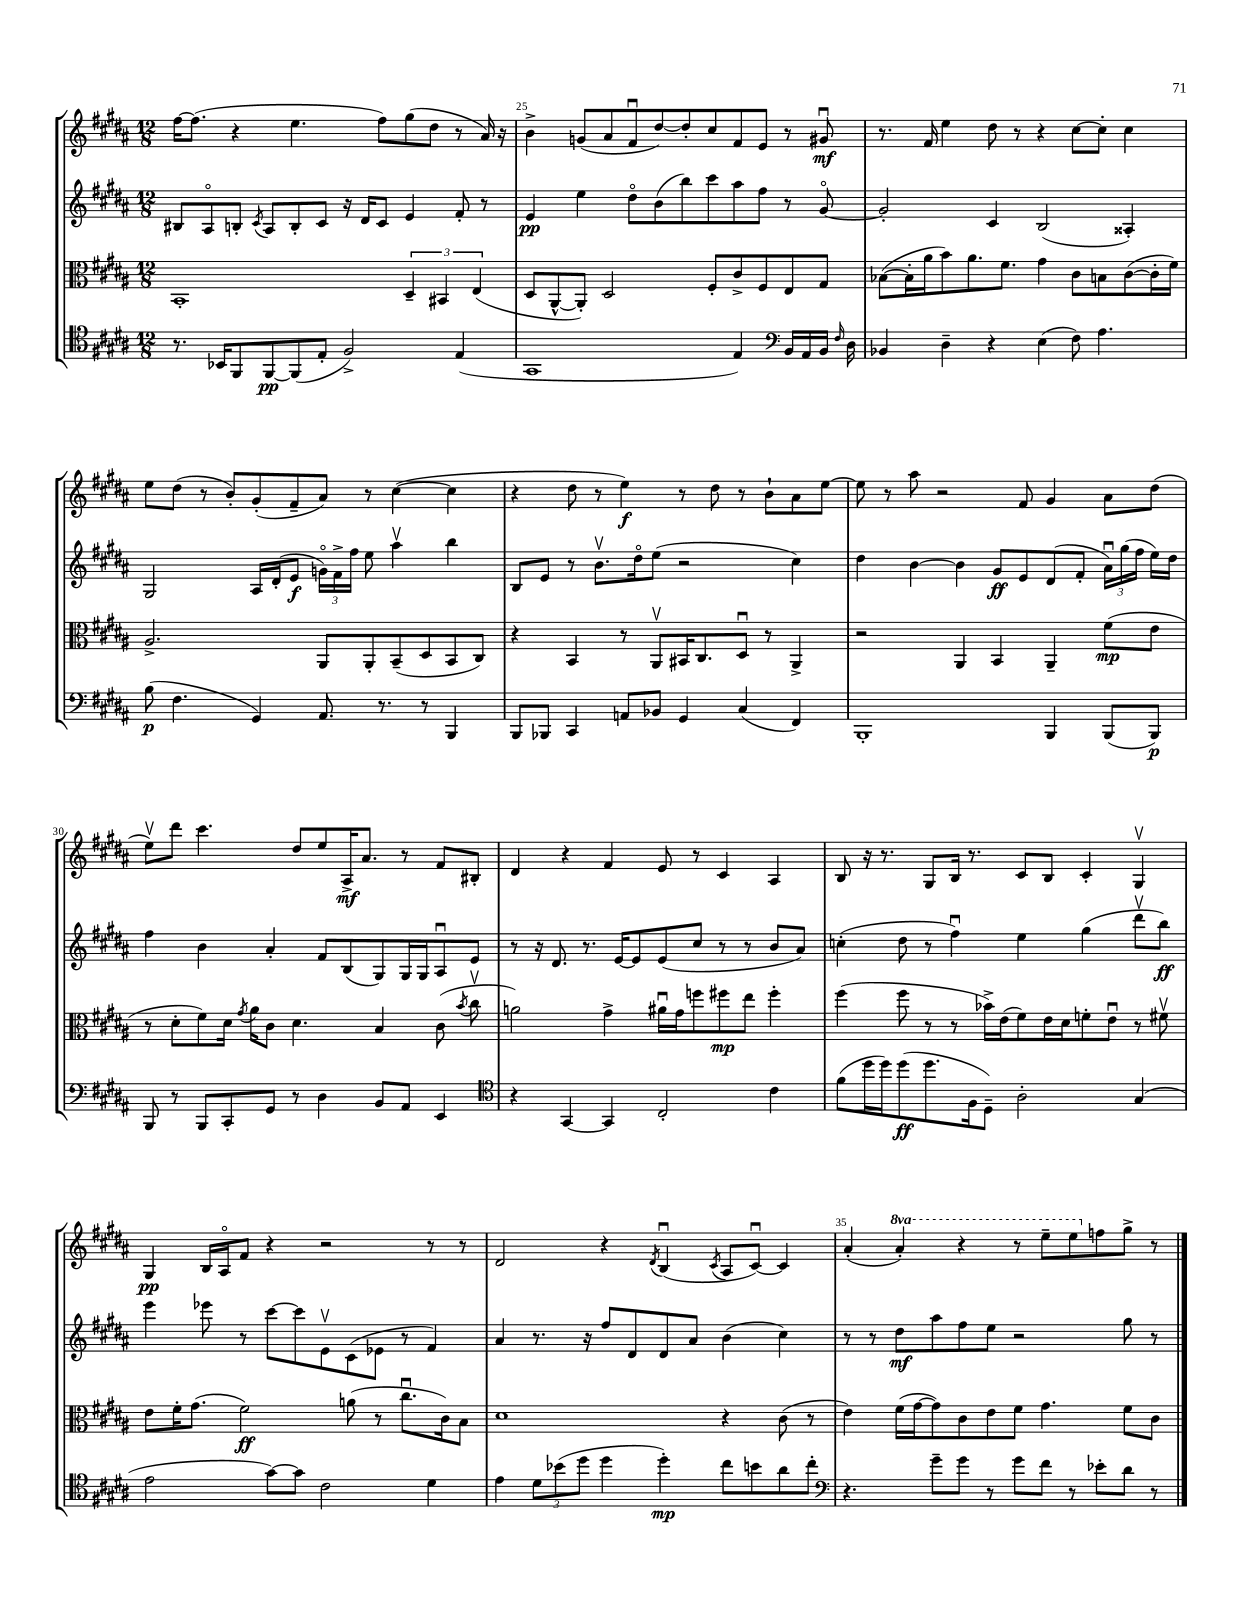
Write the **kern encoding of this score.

**kern	**dynam	**kern	**dynam	**kern	**dynam	**kern	**dynam
*part4	*part4	*part3	*part3	*part2	*part2	*part1	*part1
*staff4	*staff4	*staff3	*staff3	*staff2	*staff2	*staff1	*staff1
*clefC4	*	*clefC3	*	*clefG2	*	*clefG2	*
*k[f#c#g#d#a#]	*	*k[f#c#g#d#a#]	*	*k[f#c#g#d#a#]	*	*k[f#c#g#d#a#]	*
*M12/8	*	*M12/8	*	*M12/8	*	*M12/8	*
=24	=24	=24	=24	=24	=24	=24	=24
8.r	.	1BB'	.	8B#X/L	.	[16ff#\KL	.
.	.	.	.	.	.	(8.ff#\J]	.
.	.	.	.	8A#/	.	.	.
16BB-X/KL	.	.	.	.	.	.	.
8FF#/	.	.	.	8Bn'/J	.	4r	.
.	.	.	.	8qc#/	.	.	.
[8FF#/	pp	.	.	8A#/L	.	.	.
(8FF#/]	.	.	.	8B'/	.	4.ee\	.
8E'/J	.	.	.	8c#/J	.	.	.
2F#^/)	.	.	.	16r	.	.	.
.	.	.	.	16d#/KL	.	.	.
.	.	.	.	8c#/J	.	8ff#\L)	.
.	.	6D#~/	.	4e/	.	(8gg#\	.
.	.	.	.	.	.	8dd#\J	.
.	.	6BB#X/	.	.	.	.	.
(4E/	.	.	.	8f#'/	.	8r	.
.	.	(6E/	.	.	.	.	.
.	.	.	.	8r	.	16a#/)	.
.	.	.	.	.	.	16r	.
=25	=25	=25	=25	=25	=25	=25	=25
1GG#	.	8D#/L	.	4e/	pp	4b^\	.
.	.	[8AA#^^/	.	.	.	.	.
.	.	8AA#'/J])	.	4ee\	.	(8gn/L	.
.	.	2D#/	.	.	.	8a#/	.
.	.	.	.	8dd#\L	.	8f#u/	.
.	.	.	.	(8b\	.	[8dd#/)	.
.	.	.	.	8bb\)	.	8dd#'/]	.
.	.	8F#'/L	.	8ccc#\	.	8cc#/	.
4E/)	.	8c#^/	.	8aa#\	.	8f#/	.
.	.	8F#/	.	8ff#\J	.	8e/J	.
*clefF4	*	*	*	*	*	*	*
16BB/LL	.	8E/	.	8r	.	8r	.
16AA#/	.	.	.	.	.	.	.
16BB/JJ	.	8G#/J	.	[8g#/	.	8g#Xu/	mf
16qqF#/	.	.	.	.	.	.	.
16D#\	.	.	.	.	.	.	.
=26	=26	=26	=26	=26	=26	=26	=26
4BB-X/	.	([8B-X\L	.	2g#'/]	.	8.r	.
.	.	16B-'\L]	.	.	.	.	.
.	.	16a#\J	.	.	.	16f#/	.
4D#~\	.	8b\)	.	.	.	4ee\	.
.	.	8.a#\	.	.	.	.	.
4r	.	.	.	4c#/	.	8dd#\	.
.	.	8.f#\J	.	.	.	.	.
.	.	.	.	.	.	8r	.
(4E\	.	4g#\	.	(2B/	.	4r	.
8F#\)	.	8c#\L	.	.	.	[8cc#\L	.
4.A#\	.	8Bn\	.	.	.	8cc#'\J]	.
.	.	([8c#\	.	4A##X'/)	.	4cc#\	.
.	.	16c#'\L]	.	.	.	.	.
.	.	16f#\JJ)	.	.	.	.	.
!!LO:LB:g=z
=27	=27	=27	=27	=27	=27	=27	=27
(8B\	p	2.A#^/	.	2G#/	.	8ee\L	.
4.F#\	.	.	.	.	.	(8dd#\J	.
.	.	.	.	.	.	8r	.
.	.	.	.	.	.	8b'/L)	.
4GG#/)	.	.	.	16A#/LL	.	(8g#'/	.
.	.	.	.	(16d#'/J	.	.	.
.	.	.	.	8e/J	f	8f#~/	.
8.AA#/	.	8AA#/L	.	24gn\LL)	.	8a#/J)	.
.	.	.	.	24f#^\	.	.	.
.	.	.	.	24ff#\JJ	.	.	.
.	.	8AA#'/	.	8ee\	.	8r	.
8.r	.	.	.	.	.	.	.
.	.	(8BB~/	.	4aa#v\	.	([4cc#\	.
8r	.	8D#/	.	.	.	.	.
4BBB/	.	8BB/	.	4bb\	.	4cc#\]	.
.	.	8C#/J)	.	.	.	.	.
=28	=28	=28	=28	=28	=28	=28	=28
8BBB/L	.	4r	.	8B/L	.	4r	.
8BBB-X/J	.	.	.	8e/J	.	.	.
4CC#/	.	4BB/	.	8r	.	8dd#\	.
.	.	.	.	8.bv\L	.	8r	.
8AAn/L	.	8r	.	.	.	4ee\)	f
.	.	.	.	16dd#\k	.	.	.
8BB-X/J	.	8AA#v/L	.	(8ee\J	.	.	.
4GG#/	.	16BB#X/K	.	2r	.	8r	.
.	.	8.C#/	.	.	.	.	.
.	.	.	.	.	.	8dd#\	.
(4C#/	.	8D#u/J	.	.	.	8r	.
.	.	8r	.	.	.	8b`\L	.
4FF#/)	.	4AA#^/	.	4cc#\)	.	8a#\	.
.	.	.	.	.	.	[8ee\J	.
=29	=29	=29	=29	=29	=29	=29	=29
1BBB'	.	2r	.	4dd#\	.	8ee\]	.
.	.	.	.	.	.	8r	.
.	.	.	.	[4b\	.	8aa#\	.
.	.	.	.	.	.	2r	.
.	.	4AA#/	.	4b\]	.	.	.
.	.	4BB/	.	8g#/L	ff	.	.
.	.	.	.	8e/	.	8f#/	.
4BBB/	.	4AA#~/	.	(8d#/	.	4g#/	.
.	.	.	.	8f#'/J	.	.	.
(8BBB/L	.	(8f#\L	mp	24a#u\LL)	.	8a#\L	.
.	.	.	.	(24gg#\	.	.	.
.	.	.	.	24ff#\JJ	.	.	.
8BBB/J)	p	8e\J	.	16ee\LL)	.	(8dd#\J	.
.	.	.	.	16dd#\JJ	.	.	.
!!LO:LB:g=z
=30	=30	=30	=30	=30	=30	=30	=30
8BBB/	.	8r	.	4ff#\	.	8eev\L)	.
8r	.	8d#'\L	.	.	.	8ddd#\J	.
8BBB/L	.	8f#\)	.	4b\	.	4.ccc#\	.
8CC#'/	.	16d#\Jk	.	.	.	.	.
.	.	8qg#/	.	.	.	.	.
.	.	16a#\KL	.	.	.	.	.
8GG#/J	.	8c#\J	.	4a#'/	.	.	.
8r	.	4.d#\	.	.	.	8dd#/L	.
4D#\	.	.	.	8f#/L	.	8ee/	.
.	.	.	.	(8B/	.	16A#^/K	mf
.	.	.	.	.	.	8.a#/J	.
8BB/L	.	4B/	.	8G#/)	.	.	.
8AA#/J	.	.	.	16G#/L	.	8r	.
.	.	.	.	16G#/J	.	.	.
4EE/	.	(8c#\	.	8A#u/	.	8f#/L	.
.	.	8qb/	.	.	.	.	.
.	.	8cc#v\	.	8e/J	.	8B#X'/J	.
=31	=31	=31	=31	=31	=31	=31	=31
*clefC4	*	*	*	*	*	*	*
4r	.	2an\)	.	8r	.	4d#/	.
.	.	.	.	16r	.	.	.
.	.	.	.	8.d#/	.	.	.
[4GG#/	.	.	.	.	.	4r	.
.	.	.	.	8.r	.	.	.
4GG#/]	.	4g#^\	.	.	.	4f#/	.
.	.	.	.	[16e/KL	.	.	.
.	.	.	.	8e/]	.	.	.
2C#'/	.	16a#Xu\LL	.	(8e/	.	8e/	.
.	.	16g#\J	.	.	.	.	.
.	.	8ffn\	.	8cc#/J	.	8r	.
.	.	8ff#X\	mp	8r	.	4c#/	.
.	.	8ee\J	.	8r	.	.	.
4c#\	.	4ff#'\	.	8b/L	.	4A#/	.
.	.	.	.	8a#/J)	.	.	.
=32	=32	=32	=32	=32	=32	=32	=32
(8f#\L	.	(4ff#\	.	(4ccn'\	.	8B/	.
16dd#\L	.	.	.	.	.	16r	.
16dd#\J)	.	.	.	.	.	8.r	.
(8dd#\	ff	8ff#\	.	8dd#\	.	.	.
8.dd#\	.	8r	.	8r	.	8G#/L	.
.	.	8r	.	4ff#u\)	.	16B/Jk	.
16F#\k	.	.	.	.	.	8.r	.
8D#~\J)	.	16b-X^\LL)	.	.	.	.	.
.	.	(16e\J	.	.	.	.	.
2A#'\	.	8f#\)	.	4ee\	.	8c#/L	.
.	.	16e\L	.	.	.	8B/J	.
.	.	16d#\J	.	.	.	.	.
.	.	8fn'\	.	(4gg#\	.	4c#'/	.
.	.	8eu\J	.	.	.	.	.
(4G#/	.	8r	.	8ddd#v\L	.	4G#v/	.
.	.	8f#Xv\	.	8bb\J)	ff	.	.
!!LO:LB:g=z
=33	=33	=33	=33	=33	=33	=33	=33
2e\	.	8e\L	.	4eee\	.	4G#/	pp
.	.	16f#'\K	.	.	.	.	.
.	.	(8.g#\J	.	.	.	.	.
.	.	.	.	8eee-X\	.	16B/LL	.
.	.	.	.	.	.	16A#/J	.
.	.	2f#\)	ff	8r	.	8f#/J	.
[8g#\L)	.	.	.	[8ccc#\L	.	4r	.
8g#\J]	.	.	.	8ccc#\]	.	.	.
2c#\	.	.	.	8ev\	.	2r	.
.	.	(8an\	.	(8c#\	.	.	.
.	.	8r	.	8e-X\J	.	.	.
.	.	8.cc#u\L	.	8r	.	.	.
4d#\	.	.	.	4f#/)	.	8r	.
.	.	16c#\k)	.	.	.	.	.
.	.	8B\J	.	.	.	8r	.
=34	=34	=34	=34	=34	=34	=34	=34
4e\	.	1d#	.	4a#/	.	2d#/	.
12d#\L	.	.	.	8.r	.	.	.
(12b-X\	.	.	.	.	.	.	.
12dd#\J	.	.	.	.	.	.	.
.	.	.	.	16r	.	.	.
4dd#\	.	.	.	8ff#/L	.	4r	.
.	.	.	.	8d#/	.	.	.
.	.	.	.	.	.	8qd#/	.
4dd#'\)	mp	.	.	8d#/	.	(4Bu/	.
.	.	.	.	8a#/J	.	.	.
.	.	.	.	.	.	8qc#/	.
8cc#\L	.	4r	.	(4b\	.	8A#/L	.
8bn\	.	.	.	.	.	[8c#u/J)	.
8a#\	.	(8c#\	.	4cc#\)	.	4c#/]	.
8cc#'\J	.	8r	.	.	.	.	.
=35	=35	=35	=35	=35	=35	=35	=35
*clefF4	*	*	*	*	*	*	*
4.r	.	4e\)	.	8r	.	(4a#'/	.
.	.	.	.	8r	.	.	.
*	*	*	*	*	*	*8va	*
.	.	(16f#\LL	.	8dd#\L	mf	4aa#'/)	.
.	.	[16g#\J	.	.	.	.	.
8g#~\L	.	8g#\])	.	8aa#\	.	.	.
8g#\J	.	8c#\	.	8ff#\	.	4r	.
8r	.	8e\	.	8ee\J	.	.	.
8g#\L	.	8f#\J	.	2r	.	8r	.
8f#\J	.	4.g#\	.	.	.	8eee~\L	.
8r	.	.	.	.	.	8eee\	.
*	*	*	*	*	*	*X8va	*
8e-X'\L	.	.	.	.	.	8ffn\	.
8d#\J	.	8f#\L	.	8gg#\	.	8gg#^\J	.
8r	.	8c#\J	.	8r	.	8r	.
==	==	==	==	==	==	==	==
*-	*-	*-	*-	*-	*-	*-	*-
